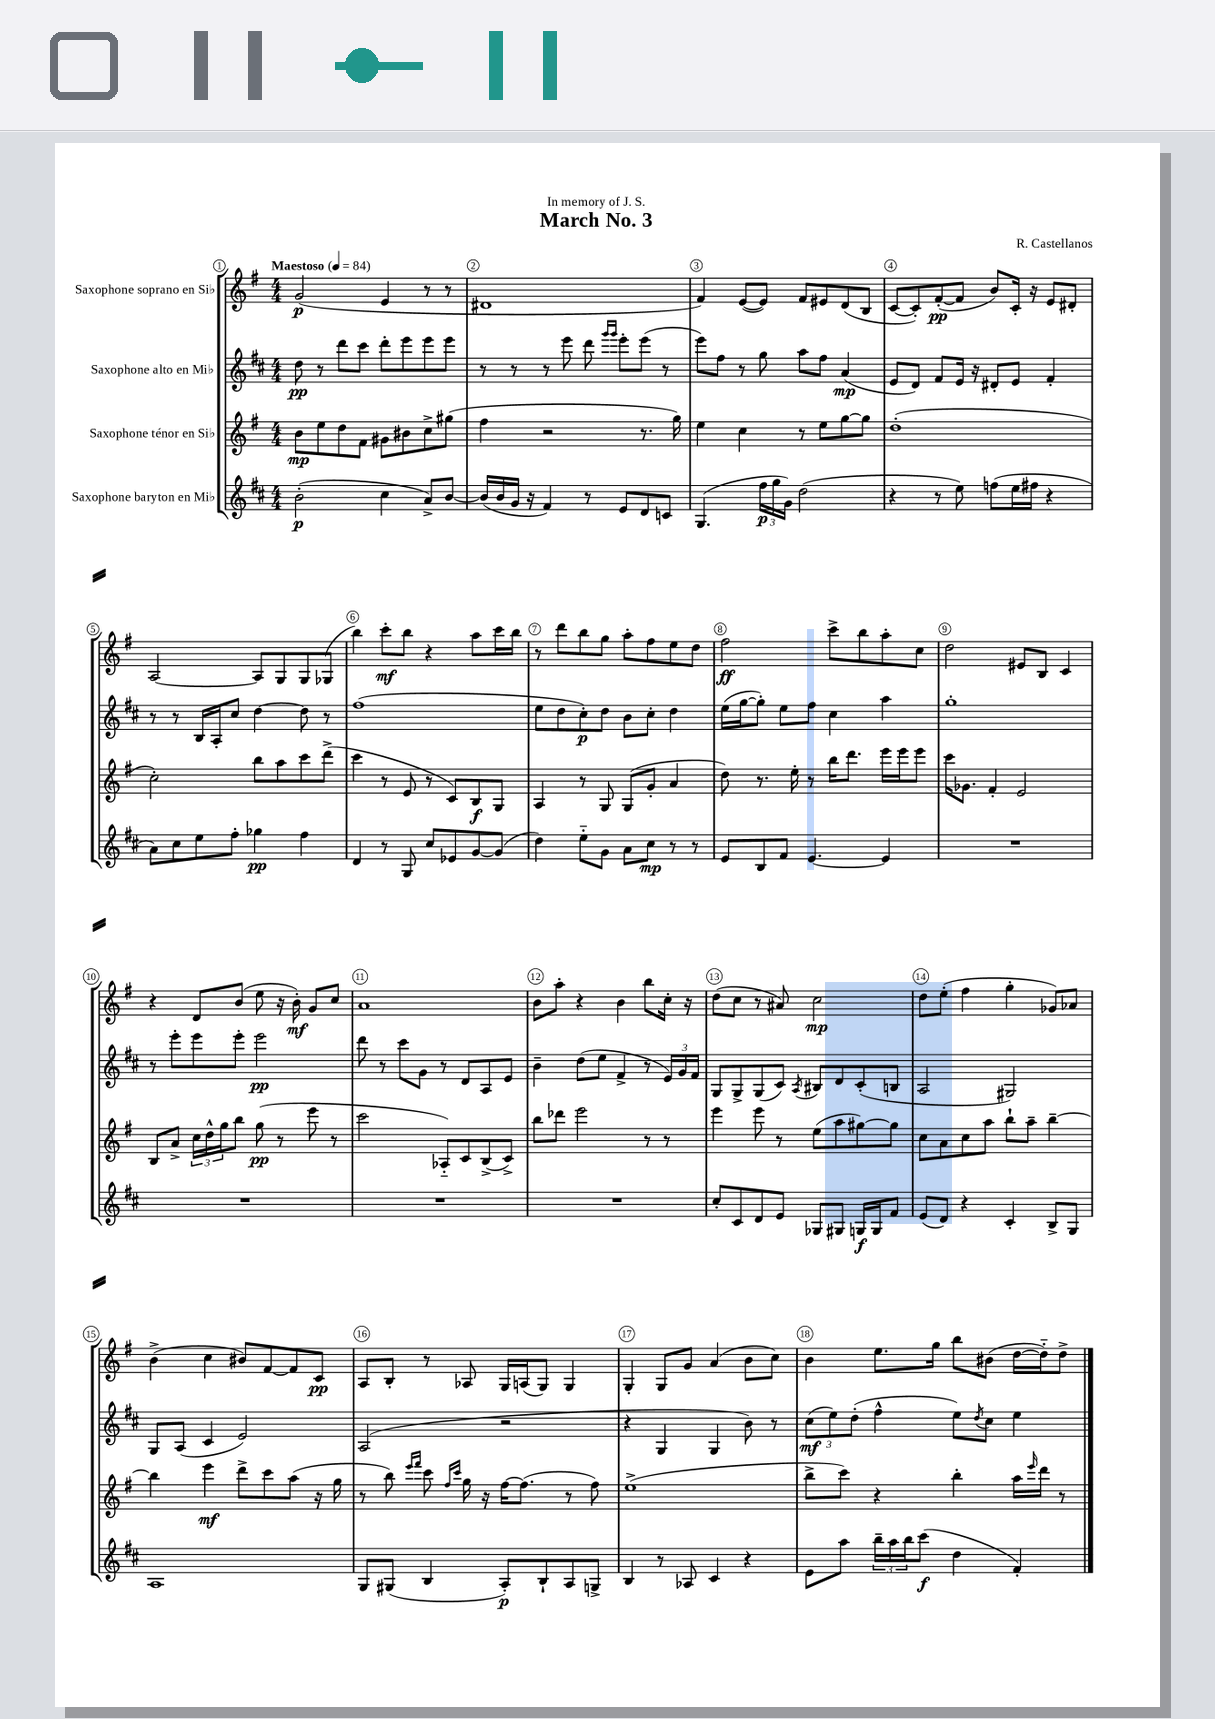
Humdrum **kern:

**kern	**dynam	**kern	**dynam	**kern	**dynam	**kern	**dynam
*part4	*part4	*part3	*part3	*part2	*part2	*part1	*part1
*staff4	*staff4	*staff3	*staff3	*staff2	*staff2	*staff1	*staff1
*I"Saxophone baryton en Mi♭	*	*I"Saxophone ténor en Si♭	*	*I"Saxophone alto en Mi♭	*	*I"Saxophone soprano en Si♭	*
*clefG2	*	*clefG2	*	*clefG2	*	*clefG2	*
*k[f#c#]	*	*k[f#]	*	*k[f#c#]	*	*k[f#]	*
*M4/4	*	*M4/4	*	*M4/4	*	*M4/4	*
*MM84	*	*MM84	*	*MM84	*	*MM84	*
=1	=1	=1	=1	=1	=1	=1	=1
!	!	!	!	!	!	!LO:TX:a:B:t=Maestoso	!
(2b'\	p	8b\L	mp	8dd\	pp	(2g/	p
.	.	8ee\	.	8r	.	.	.
.	.	8dd\	.	8ddd\L	.	.	.
.	.	8f#\J	.	8ccc#\J	.	.	.
4cc#\	.	8g#X\L	.	8ddd'\L	.	4e/	.
.	.	8b#X\	.	8eee\	.	.	.
8a^/L)	.	8cc^\	.	8eee\	.	8r	.
[8b/J	.	(8gg#X\J	.	8eee\J	.	8r	.
=2	=2	=2	=2	=2	=2	=2	=2
(16b/LL]	.	4ff#\	.	8r	.	1d#X	.
16b/	.	.	.	.	.	.	.
16g/JJ	.	.	.	8r	.	.	.
16r	.	.	.	.	.	.	.
4f#/)	.	2r	.	8r	.	.	.
.	.	.	.	8eee\	.	.	.
8r	.	.	.	8ddd\	.	.	.
.	.	.	.	16qqggg/LL	.	.	.
.	.	.	.	16qqggg/JJ	.	.	.
8e/L	.	.	.	8eee'\L	.	.	.
8d/	.	8.r	.	(8eee\J	.	.	.
8cn/J	.	.	.	8r	.	.	.
.	.	16gg\)	.	.	.	.	.
=3	=3	=3	=3	=3	=3	=3	=3
(4.G/	.	4ee\	.	8eee\L)	.	4f#/)	.
.	.	.	.	8ff#\J	.	.	.
.	.	4cc\	.	8r	.	([8e/L	.
24ff#\LL	p	.	.	8gg\	.	8e/J])	.
24gg\	.	.	.	.	.	.	.
24g\JJ)	.	.	.	.	.	.	.
(2dd\	.	8r	.	8aa\L	.	8f#/L	.
.	.	8ee\L	.	8ff#\J	.	8e#X/	.
.	.	[8gg\	.	(4a/	mp	(8d/	.
.	.	8gg\J]	.	.	.	8B/J	.
=4	=4	=4	=4	=4	=4	=4	=4
4r	.	(1dd'	.	8e/L	.	[8c/L	.
.	.	.	.	8d/J)	.	8c'/])	.
8r	.	.	.	8f#/L	.	([8f#'/	pp
8ee\)	.	.	.	16e/Jk	.	8f#/J]	.
.	.	.	.	16r	.	.	.
(8ffn\L	.	.	.	8d#X'/L	.	8b/L)	.
16ee\L	.	.	.	8e/J	.	16c'/Jk	.
16ff#X\JJ	.	.	.	.	.	16r	.
4r	.	.	.	4f#'/	.	8e/L	.
.	.	.	.	.	.	8d#X'/J	.
!!LO:LB:g=z
=5	=5	=5	=5	=5	=5	=5	=5
8a\L)	.	2cc'\)	.	8r	.	[2A/	.
8cc#\	.	.	.	8r	.	.	.
8ee\	.	.	.	16B/LL	.	.	.
.	.	.	.	16A'/J	.	.	.
8ff#'\J	.	.	.	8cc#/J	.	.	.
4gg-X\	pp	8bb\L	.	[4dd\	.	8A/L]	.
.	.	8aa\	.	.	.	8G/	.
4ff#\	.	8ccc\	.	8dd\]	.	8G/	.
.	.	(8ddd^\J	.	8r	.	(8G-X/J	.
=6	=6	=6	=6	=6	=6	=6	=6
4d/	.	4ccc\	.	(1ff#	.	4bb\)	.
8r	.	8r	.	.	.	8ccc'\L	mf
8G/	.	8e/	.	.	.	8bb\J	.
8cc#/L	.	8r	.	.	.	4r	.
8e-X/	.	8c/L)	.	.	.	.	.
[8g/	.	8B/	f	.	.	8aa\L	.
(8g/J]	.	8G/J	.	.	.	16ccc\L	.
.	.	.	.	.	.	16bb\JJ	.
=7	=7	=7	=7	=7	=7	=7	=7
4dd\)	.	4A/	.	8ee\L	.	8r	.
.	.	.	.	8dd\	.	8ddd\L	.
8ee\L	.	8r	.	8cc#'\)	p	8bb\	.
8g\J	.	8G/	.	8dd\J	.	8gg\J	.
8a\L	.	(8G/L	.	8b\L	.	8aa'\L	.
8cc#\J	mp	8g'/J	.	8cc#'\J	.	8ff#\	.
8r	.	4a/	.	4dd\	.	8ee\	.
8r	.	.	.	.	.	8dd\J	.
=8	=8	=8	=8	=8	=8	=8	=8
8e/L	.	8dd\)	.	(16ee\LL	.	2ff#\	ff
.	.	.	.	[16gg\J	.	.	.
8B/	.	8.r	.	8gg'\J])	.	.	.
8f#/J	.	.	.	8ee\L	.	.	.
.	.	16ee'\	.	.	.	.	.
[4.e/	.	8r	.	8ff#\J	.	.	.
.	.	16bb\KL	.	4cc#\	.	8ccc^\L	.
.	.	8.ddd\J	.	.	.	.	.
.	.	.	.	.	.	8bb\	.
4e/]	.	16eee\LL	.	4aa\	.	8aa'\	.
.	.	16eee\J	.	.	.	.	.
.	.	8eee\J	.	.	.	8cc\J	.
=9	=9	=9	=9	=9	=9	=9	=9
1r	.	16ccc\KL	.	1gg'	.	2dd\	.
.	.	8.g-X\J	.	.	.	.	.
.	.	4f#'/	.	.	.	.	.
.	.	2e/	.	.	.	8e#X/L	.
.	.	.	.	.	.	8B/J	.
.	.	.	.	.	.	4c/	.
!!LO:LB:g=z
=10	=10	=10	=10	=10	=10	=10	=10
1r	.	8B/L	.	8r	.	4r	.
.	.	8a^/J	.	8eee'\L	.	.	.
.	.	24cc\LL	.	8eee\	.	8d/L	.
.	.	24dd^^\	.	.	.	.	.
.	.	24gg\J	.	.	.	.	.
.	.	8bb\J	.	8eee'\J	.	(8b/J	.
.	.	(8gg\	pp	2eee\	pp	8ee\	.
.	.	8r	.	.	.	16r	.
.	.	.	.	.	.	16b'\)	mf
.	.	8eee\	.	.	.	8g/L	.
.	.	8r	.	.	.	8cc/J	.
=11	=11	=11	=11	=11	=11	=11	=11
1r	.	2ccc\	.	8ddd\	.	1a	.
.	.	.	.	8r	.	.	.
.	.	.	.	8ccc#\L	.	.	.
.	.	.	.	8g\J	.	.	.
.	.	8A-X/L)	.	8r	.	.	.
.	.	8c/	.	8d/L	.	.	.
.	.	(8B^/	.	8A/	.	.	.
.	.	8c^/J)	.	8e/J	.	.	.
=12	=12	=12	=12	=12	=12	=12	=12
1r	.	8bb\L	.	4b~\	.	8b\L	.
.	.	8ddd-X\J	.	.	.	8aa'\J	.
.	.	2eee\	.	(8dd\L	.	4r	.
.	.	.	.	8ee\J	.	.	.
.	.	.	.	4f#^/	.	4b\	.
.	.	8r	.	8r	.	8bb\L	.
.	.	8r	.	24e/LL)	.	16cc'\Jk	.
.	.	.	.	24g/	.	.	.
.	.	.	.	.	.	16r	.
.	.	.	.	24f#/JJ	.	.	.
=13	=13	=13	=13	=13	=13	=13	=13
8cc#'/L	.	4eee\	.	8G/L	.	(8dd\L	.
8c#/	.	.	.	8G^/	.	8cc\J	.
8d/	.	8eee\	.	(8G/	.	8r	.
8e/J	.	8r	.	8c#/J)	.	8a#X/)	.
.	.	.	.	8qA/	.	.	.
8G-X/L	.	(8ee\L	.	8B#X/L	.	2cc\	mp
8G#X/J	.	8aa\	.	8d/	.	.	.
16Gn/LL	f	[8gg#X\)	.	(8c#'/	.	.	.
16G/J	.	.	.	.	.	.	.
8f#/J	.	8gg#\J]	.	8Bn/J	.	.	.
=14	=14	=14	=14	=14	=14	=14	=14
(8e/L	.	8cc\L	.	2A/	.	8dd\L	.
8d/J)	.	8a\	.	.	.	(8ee'\J	.
4r	.	8cc\	.	.	.	4ff#\	.
.	.	8aa\J	.	.	.	.	.
4c#'/	.	8bb`\L	.	2G#X/)	.	4gg'\	.
.	.	8aa~\J	.	.	.	.	.
8B^/L	.	[4bb~\	.	.	.	8g-X/L)	.
8G/J	.	.	.	.	.	8a-X/J	.
!!LO:LB:g=z
=15	=15	=15	=15	=15	=15	=15	=15
1A	.	4bb\]	.	8G/L	.	(4b^\	.
.	.	.	.	(8A/J	.	.	.
.	.	4eee\	mf	4c#/	.	4cc\	.
.	.	8ddd^\L	.	2e/)	.	8b#X/L)	.
.	.	8ccc\	.	.	.	[8f#/	.
.	.	(8aa\J	.	.	.	8f#/]	.
.	.	16r	.	.	.	8c/J	pp
.	.	16gg\	.	.	.	.	.
=16	=16	=16	=16	=16	=16	=16	=16
8G/L	.	8r	.	(2A/	.	8A/L	.
(8G#X/J	.	8bb\)	.	.	.	8B'/J	.
.	.	16qqeee/LL	.	.	.	.	.
.	.	16qqfff#/JJ	.	.	.	.	.
4B/	.	8ccc\	.	.	.	8r	.
.	.	16qqff#/LL	.	.	.	.	.
.	.	16qqccc/JJ	.	.	.	.	.
.	.	16gg\	.	.	.	8A-X/	.
.	.	16r	.	.	.	.	.
8A'/L)	p	[16ff#\KL	.	2r	.	16G/LL	.
.	.	(8.ff#\J]	.	.	.	(16An/J	.
8B`/	.	.	.	.	.	8G/J)	.
8A/	.	8r	.	.	.	4G/	.
8Gn^/J	.	8ff#\)	.	.	.	.	.
=17	=17	=17	=17	=17	=17	=17	=17
4B/	.	(1ee^	.	4r	.	4G'/	.
8r	.	.	.	4G/	.	8G/L	.
8A-X/	.	.	.	.	.	8g/J	.
4c#/	.	.	.	4G/	.	(4a/	.
4r	.	.	.	8b\)	.	8b\L	.
.	.	.	.	8r	.	8cc\J)	.
=18	=18	=18	=18	=18	=18	=18	=18
8e\L	.	8bb^\L	.	(12cc#\L	mf	4b\	.
.	.	.	.	12ee\)	.	.	.
8aa\J	.	8ccc\J)	.	.	.	.	.
.	.	.	.	(12dd'\J	.	.	.
24bb~\LL	.	4r	.	4ff#^^\	.	8.ee\L	.
24aa\	.	.	.	.	.	.	.
24bb\J	.	.	.	.	.	.	.
(8ccc#\J	f	.	.	.	.	.	.
.	.	.	.	.	.	16gg\Jk	.
4dd\	.	4bb'\	.	8ee\L)	.	8bb\L	.
.	.	.	.	8qdd/	.	.	.
.	.	.	.	8cc#\J	.	(8b#X\J	.
4f#'/)	.	16aa\LL	.	4ee\	.	[16dd\LL	.
.	.	16qqeee/	.	.	.	.	.
.	.	16ddd\JJ	.	.	.	16dd\J])	.
.	.	8r	.	.	.	8dd^\J	.
==	==	==	==	==	==	==	==
*-	*-	*-	*-	*-	*-	*-	*-
